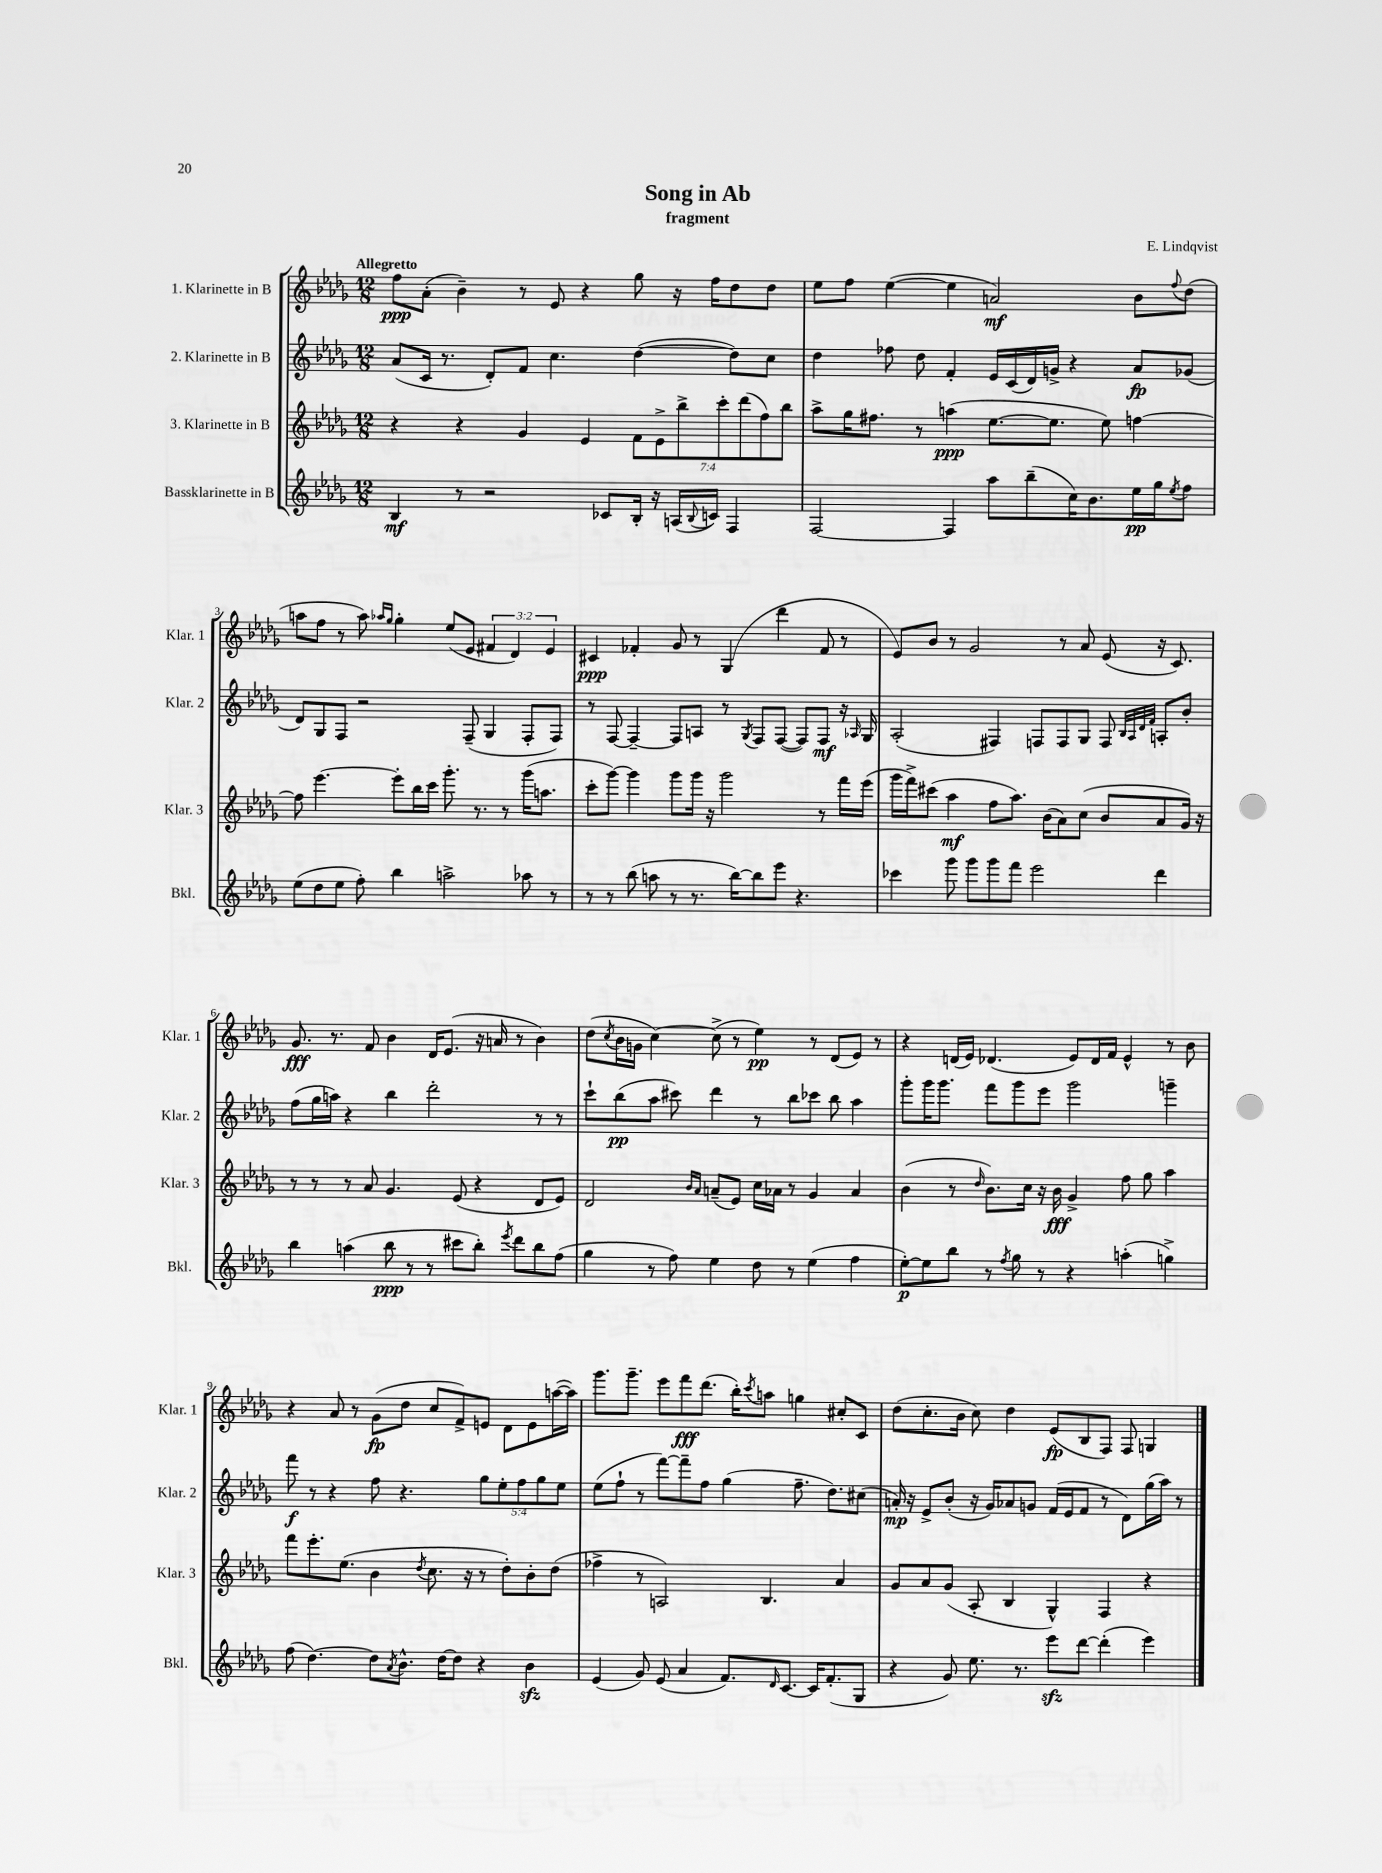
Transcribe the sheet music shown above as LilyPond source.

\header { title = "Song in Ab" composer = "E. Lindqvist" subtitle = "fragment" }
<<
\new StaffGroup <<
\new Staff = "s0" \with { instrumentName = "1. Klarinette in B" shortInstrumentName = "Klar. 1" } {
    \clef treble \key des \major \numericTimeSignature \time 12/8 \override Staff.TupletNumber.text = #tuplet-number::calc-fraction-text \tempo "Allegretto"
    f''8\ppp aes'8-.( bes'4--) r8 ees'8 r4 ges''8 r16 f''16 des''8 des''8 |
    ees''8 f''8 ees''4~( ees''4 a'2\mf) bes'8 \appoggiatura { f''8 } des''8( |
    a''8 f''8 r8 a''8) \grace { aes''16 ges''16 } ges''4-. ees''8( ees'8 \tuplet 3/2 { fis'4 des'4) ees'4 } |
    cis'4\ppp fes'4-. ges'8 r8 ges4( des'''4 fes'8 r8 |
    ees'8) bes'8 r8 ges'2 r8 aes'8 ees'8( r16 c'8.) |
    ges'8.\fff r8. f'8 bes'4 des'16 ees'8.( r16 a'16 r8 bes'4) |
    des''8( \acciaccatura { c''8 } bes'16 g'16 c''4~) c''8->( r8 ees''4\pp) r8 des'8( ees'8) r8 |
    r4 d'16( ees'16) des'4.( ees'8) des'16 f'16 ees'4-^ r8 bes'8 |
    r4 aes'8 r8 ges'8\fp( des''8 c''8 f'8->) e'8 des'8 e'8 a''16~( a''16) |
    ges'''8. ges'''8.-- ees'''8 f'''8\fff des'''8.( bes''16-.) \acciaccatura { c'''8 } a''8 g''4 cis''8-. c'8 |
    des''8( c''8.-. bes'16 c''8) des''4 ees'8\fp( bes8 f8) f8 g4 \bar "|." |
}
\new Staff = "s1" \with { instrumentName = "2. Klarinette in B" shortInstrumentName = "Klar. 2" } {
    \clef treble \key des \major \numericTimeSignature \time 12/8 \override Staff.TupletNumber.text = #tuplet-number::calc-fraction-text
    aes'8( c'16 r8. des'8-.) f'8 c''4. des''4~( des''8) c''8 |
    des''4 fes''8 des''8 f'4-. ees'16 c'16( des'16) g'16-> r4 aes'8\fp ges'8( |
    des'8) ges8 f8 r2 f8--( ges4 f8-. f8) |
    r8 f8~ f4~-- f8 a8 r8 \acciaccatura { ges8 } f8 f8~( f8) f8\mf r16 \grace { aes16 } ges16 |
    aes2-.( fis4) f8 f8 ges8 f8 \grace { bes32 aes32 des'32 f'32 } a8-. bes'8-. |
    f''8( ges''16 a''16) r4 bes''4 des'''2-. r8 r8 |
    c'''8-! bes''8\pp( aes''8 cis'''8) des'''4 r8 bes''8 ces'''8 bes''8 aes''4 |
    ges'''8-. ges'''16 ges'''8. f'''8 ges'''8 ees'''8 ges'''2 g'''4-- |
    f'''8\f r8 r4 f''8 r4. \tuplet 5/4 { ges''8 ees''8-. f''8 ges''8 ees''8 } |
    ees''8( f''8-! r8 f'''8~) f'''8-- f''8 ges''4( f''8.-- des''8.) cis''8( |
    a'16-.\mp) r16 ees'8-> bes'8-.( r16 ges'16) aes'8 g'8 f'16( ees'16 f'8 r8 des'8) ges''16( aes''16) r8 \bar "|." |
}
\new Staff = "s2" \with { instrumentName = "3. Klarinette in B" shortInstrumentName = "Klar. 3" } {
    \clef treble \key des \major \numericTimeSignature \time 12/8 \override Staff.TupletNumber.text = #tuplet-number::calc-fraction-text
    r4 r4 ges'4 ees'4 \tuplet 7/4 { f'8 ees'8-> bes''8-> c'''8-. des'''8( f''8) bes''8 } |
    aes''8-> ges''16 fis''8. r8 a''4\ppp( ees''8.~ ees''8. ees''8) f''4~ |
    f''8 ees'''4.~ ees'''8-. bes''16 c'''16 ges'''8.-. r8. r8 ges'''16( a''8. |
    c'''8-. ges'''8~) ges'''4 ges'''8 ges'''16 r16 ges'''2 r8 f'''16 ees'''16( |
    ges'''16 f'''16->) cis'''8( aes''4\mf f''8 aes''8.) bes'16( aes'8) c''8( bes'8 aes'8 ges'16) r16 |
    r8 r8 r8 aes'8 ges'4. ees'8( r4 des'8 ees'8) |
    des'2 \grace { bes'16 aes'16 } a'8--( ees'8) c''16 aes'16 r8 ges'4 aes'4 |
    bes'4( r8 \grace { des''16 } bes'8.) c''16 r16 bes'16\fff ges'4-> f''8 ges''8 aes''4 |
    f'''8 ees'''8.-. ees''8.( bes'4 \acciaccatura { des''8 } c''8. r16 r8 des''8-.) bes'8-. des''8( |
    fes''4-> r8 a2) bes4. aes'4 |
    ges'8 aes'8 ges'8( aes8-. bes4 ges4-^) f4 r4 \bar "|." |
}
\new Staff = "s3" \with { instrumentName = "Bassklarinette in B" shortInstrumentName = "Bkl." } {
    \clef treble \key des \major \numericTimeSignature \time 12/8
    bes4\mf r8 r2 ces'8 bes16-. r16 a16( \appoggiatura { bes8 } c'16) f4 |
    f2~ f4 aes''8 bes''8--( c''16) bes'8. ees''16\pp ges''16 \acciaccatura { ees''8 } f''8 |
    ees''8( des''8 ees''8 f''8-.) bes''4 a''2-> aes''8 r8 |
    r8 r8 bes''8( a''8 r8 r8. bes''16~) bes''8 ees'''8 r4. |
    ces'''4 ges'''8 ges'''8 ges'''8 f'''8 ees'''2 des'''4 |
    bes''4 a''4( bes''8\ppp r8 r8 cis'''8 bes''8-.) \acciaccatura { ees'''8 } des'''8 bes''8 f''8( |
    ges''4 r8 f''8) ees''4 des''8 r8 ees''4( f''4 |
    ees''8~-.\p) ees''8 bes''8 r8 \acciaccatura { f''8 } ges''8 r8 r4 a''4-.( g''4->) |
    f''8( des''4.~) des''8 \acciaccatura { aes'8 } bes'8.-^ des''16~ des''8 r4 bes'4\sfz |
    ees'4( ges'8) ees'8( aes'4 f'8.) \grace { des'16 } c'8.~ c'16 f'8.-.( ges8 |
    r4 ges'8) ees''8. r8. ees'''8\sfz des'''8~ des'''4-.( ees'''4) \bar "|." |
}
>>
>>
